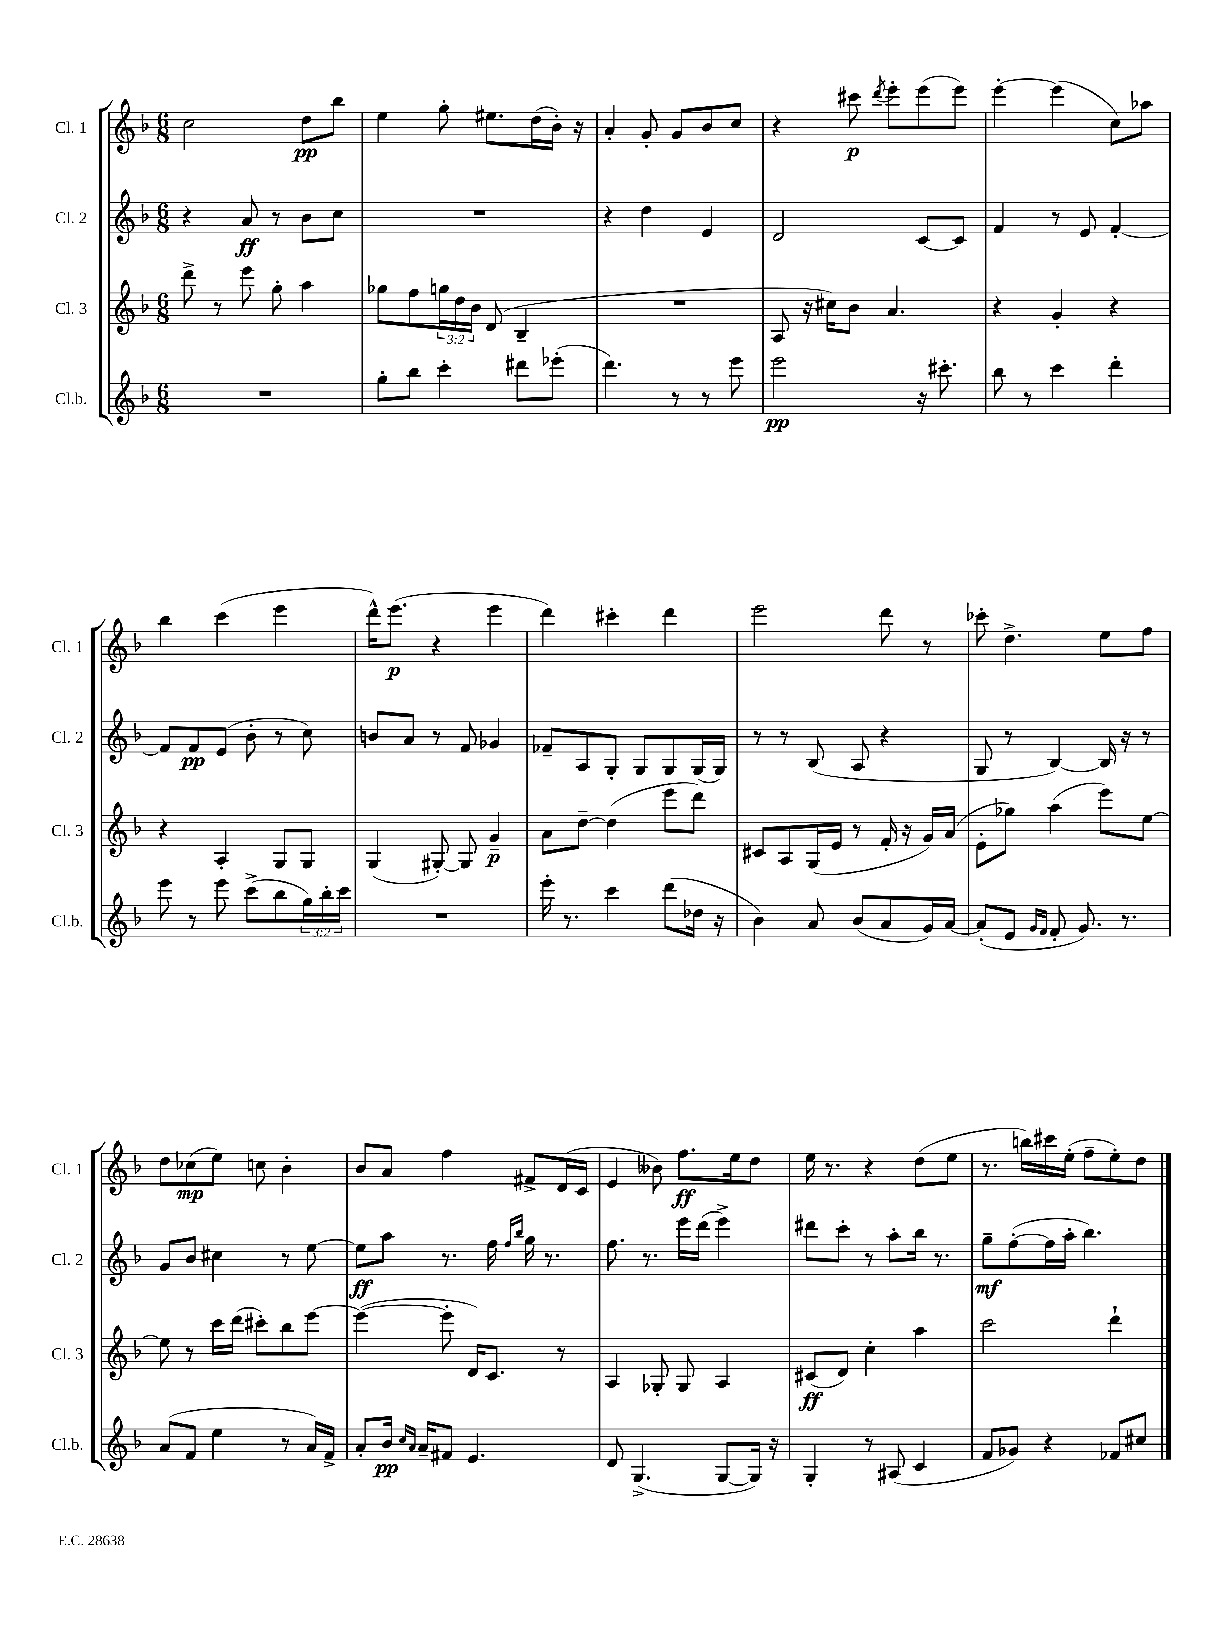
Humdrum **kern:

**kern	**kern	**kern	**kern
*staff4	*staff3	*staff2	*staff1
*clefG2	*clefG2	*clefG2	*clefG2
*k[b-]	*k[b-]	*k[b-]	*k[b-]
*M6/8	*M6/8	*M6/8	*M6/8
2.r	8ddd^	4r	2cc
.	8r	.	.
.	8eee	8a	.
.	8gg'	8r	.
.	4aa	8b-	8dd
.	.	8cc	8bb-
=	=	=	=
8gg'	8gg-	2.r	4ee
8bb-	8ff	.	.
4ccc'	24gg	.	8gg'
.	24dd	.	.
.	24b-	.	.
.	(8d	.	8.ee#
8ddd#	4B-~	.	.
.	.	.	(16dd
(8eee-'	.	.	16b-')
.	.	.	16r
=	=	=	=
4.ddd)	2.r	4r	4a'
.	.	4dd	8g'
8r	.	.	8g
8r	.	4e	8b-
8eee	.	.	8cc
=	=	=	=
2eee	8A	2d	4r
.	16r	.	.
.	16cc#)	.	.
.	8b-	.	8ccc#
.	.	.	8qddd
.	4.a	.	8eee'
16r	.	[8c	(8eee
8.ccc#'	.	.	.
.	.	8c]	8eee)
=	=	=	=
8bb-	4r	4f	[4eee'
8r	.	.	.
4ccc	4g'	8r	(4eee]
.	.	8e	.
4ddd'	4r	[4f'	8cc)
.	.	.	8aa-
=	=	=	=
8eee	4r	8f]	4bb-
8r	.	8f	.
8eee	4A'	(8e	(4ccc
(8ccc^	.	8b-'	.
8bb-	8G	8r	4eee
24gg)	8G	8cc)	.
24bb-'	.	.	.
24ccc	.	.	.
=	=	=	=
2.r	(4G	8b	16ddd^^)
.	.	.	(8.eee
.	.	8a	.
.	[8G#')	8r	4r
.	8G#]	8f	.
.	4g~	4g-	4eee
=	=	=	=
16eee'	8a	8f-~	4ddd)
8.r	.	.	.
.	[8dd~	8A	.
4ccc	(4dd]	8G'	4ccc#'
.	.	8G	.
(8ddd	8eee	8G	4ddd
16dd-	8ddd)	(16G	.
16r	.	16G)	.
=	=	=	=
4b-)	8c#	8r	2eee
.	8A	8r	.
8a	(16G	(8B-	.
.	16e	.	.
(8b-	8r	8A	.
8a	16f'	4r	8ddd
.	16r	.	.
16g)	16g)	.	8r
[16a	(16a	.	.
=	=	=	=
(8a']	8e'	8G	8ccc-'
8e	8gg-)	8r	4.dd^
16qqg	.	.	.
16qqf	.	.	.
8f'	(4aa	[4B-)	.
8.g)	.	.	.
.	8eee)	16B-]	8ee
8.r	.	16r	.
.	[8ee	8r	8ff
=	=	=	=
(8a	8ee]	8g	8dd
8f	8r	8b-	(8cc-
4ee	16ccc	4cc#	8ee)
.	(16ddd	.	.
.	8ccc#')	.	8cc
8r	8bb-	8r	4b-'
16a)	[8eee	[8ee	.
16f^	.	.	.
=	=	=	=
8a'	(4eee_	8ee]	8b-
16b-	.	8aa	8a
16qqcc	.	.	.
16qqa	.	.	.
16a~	.	.	.
8f#	8eee']	8.r	4ff
4.e	16d)	.	.
.	8.c	16ff	.
.	.	16qqff	.
.	.	16qqbb-	.
.	.	16gg	8f#^
.	.	8.r	.
.	8r	.	(16d
.	.	.	16c
=	=	=	=
8d	4A	8.ff	4e
(4.G^	.	.	.
.	.	8.r	.
.	8G-'	.	8b--)
.	8G-	16eee	8.ff
.	.	(16ddd	.
[8G	4A	4eee^)	.
.	.	.	16ee
16G])	.	.	8dd
16r	.	.	.
=	=	=	=
4G'	(8c#	8ddd#	16ee
.	.	.	8.r
.	8d)	8ccc'	.
8r	4cc'	8r	4r
(8A#	.	8aa'	.
4c	4aa	16bb-	(8dd
.	.	8.r	.
.	.	.	8ee
=	=	=	=
8f	2ccc	8gg~	8.r
8g-)	.	([8ff'	.
.	.	.	16bb)
4r	.	16ff]	16ccc#
.	.	16aa'	(16ee'
.	.	4.bb-)	8ff~
8f-	4ddd`	.	8ee')
8cc#	.	.	8dd
==	==	==	==
*-	*-	*-	*-
